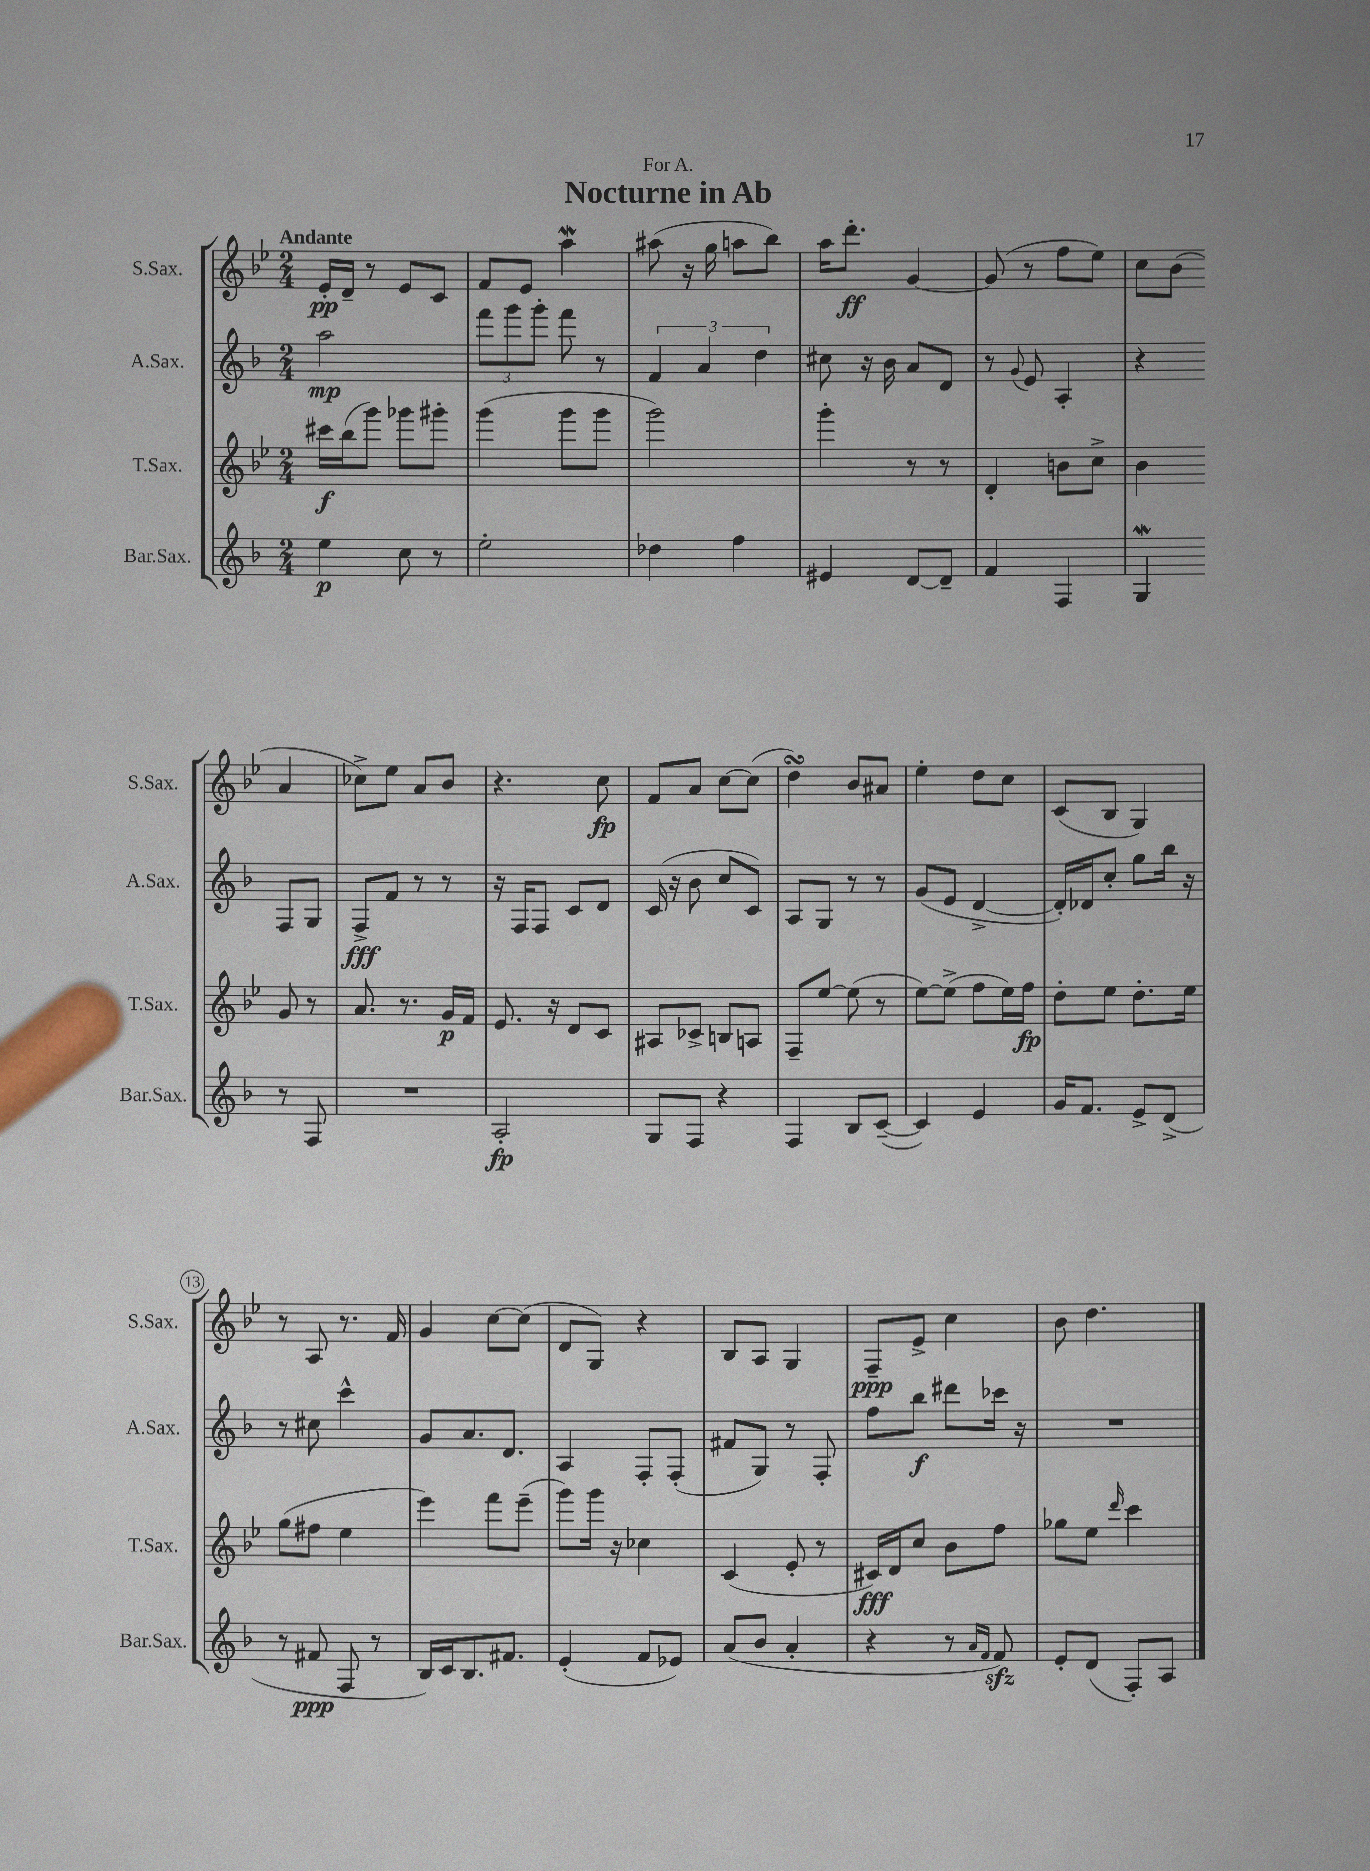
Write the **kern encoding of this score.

**kern	**dynam	**kern	**dynam	**kern	**dynam	**kern	**dynam
*part4	*part4	*part3	*part3	*part2	*part2	*part1	*part1
*staff4	*staff4	*staff3	*staff3	*staff2	*staff2	*staff1	*staff1
*I"Bar.Sax.	*	*I"T.Sax.	*	*I"A.Sax.	*	*I"S.Sax.	*
*I'Bar.Sax.	*	*I'T.Sax.	*	*I'A.Sax.	*	*I'S.Sax.	*
*clefG2	*	*clefG2	*	*clefG2	*	*clefG2	*
*k[b-]	*	*k[b-e-]	*	*k[b-]	*	*k[b-e-]	*
*M2/4	*	*M2/4	*	*M2/4	*	*M2/4	*
=1	=1	=1	=1	=1	=1	=1	=1
!	!	!	!	!	!	!LO:TX:a:B:t=Andante	!
4ee\	p	16ccc#X\LL	f	2aa\	mp	16e-'/LL	pp
.	.	(16bb-\J	.	.	.	16d~/JJ	.
.	.	8ggg\J)	.	.	.	8r	.
8cc\	.	8ggg-X\L	.	.	.	8e-/L	.
8r	.	8ggg#X'\J	.	.	.	8c/J	.
=2	=2	=2	=2	=2	=2	=2	=2
2ee'\	.	(4ggg\	.	12fff\L	.	8f/L	.
.	.	.	.	12ggg\	.	.	.
.	.	.	.	.	.	8e-/J	.
.	.	.	.	12ggg'\J	.	.	.
.	.	8ggg\L	.	8fff\	.	4aaW\	.
.	.	8ggg\J	.	8r	.	.	.
=3	=3	=3	=3	=3	=3	=3	=3
4dd-X\	.	2ggg\)	.	6f/	.	(8aa#X\	.
.	.	.	.	.	.	16r	.
.	.	.	.	6a/	.	.	.
.	.	.	.	.	.	16gg\	.
4ff\	.	.	.	.	.	8aan\L	.
.	.	.	.	6dd\	.	.	.
.	.	.	.	.	.	8bb-\J)	.
=4	=4	=4	=4	=4	=4	=4	=4
4e#X/	.	4ggg'\	.	8cc#X\	.	16aa\KL	.
.	.	.	.	.	.	8.ddd'\J	ff
.	.	.	.	16r	.	.	.
.	.	.	.	16b-\	.	.	.
[8d/L	.	8r	.	8a/L	.	[4g/	.
8d~/J]	.	8r	.	8d/J	.	.	.
=5	=5	=5	=5	=5	=5	=5	=5
4f/	.	4d'/	.	8r	.	(8g/]	.
.	.	.	.	8qqg/	.	.	.
.	.	.	.	8e/	.	8r	.
4F/	.	8bn\L	.	4A'/	.	8ff\L	.
.	.	8cc^\J	.	.	.	8ee-\J)	.
=6	=6	=6	=6	=6	=6	=6	=6
4GW/	.	4b-\	.	4r	.	8cc\L	.
.	.	.	.	.	.	(8b-\J	.
8r	.	8g/	.	8F/L	.	4a/	.
8F/	.	8r	.	8G/J	.	.	.
!!LO:LB:g=z
=7	=7	=7	=7	=7	=7	=7	=7
2r	.	8.a/	.	8F^/L	fff	8cc-X^\L)	.
.	.	.	.	8f/J	.	8ee-\J	.
.	.	8.r	.	.	.	.	.
.	.	.	.	8r	.	8a/L	.
.	.	16g/LL	p	8r	.	8b-/J	.
.	.	16f/JJ	.	.	.	.	.
=8	=8	=8	=8	=8	=8	=8	=8
2A'/	fp	8.e-/	.	16r	.	4.r	.
.	.	.	.	16F/KL	.	.	.
.	.	.	.	8F/J	.	.	.
.	.	16r	.	.	.	.	.
.	.	8d/L	.	8c/L	.	.	.
.	.	8c/J	.	8d/J	.	8cc\	fp
=9	=9	=9	=9	=9	=9	=9	=9
8G/L	.	8A#X/L	.	(16c/	.	8f/L	.
.	.	.	.	16r	.	.	.
8F/J	.	8c-X^/J	.	8b-\	.	8a/J	.
4r	.	8Bn/L	.	8cc/L	.	[8cc\L	.
.	.	8An/J	.	8c/J)	.	(8cc\J]	.
=10	=10	=10	=10	=10	=10	=10	=10
4F/	.	8F~/L	.	8A/L	.	4ddsSsS\)	.
.	.	[8ee-/J	.	8G/J	.	.	.
8B-/L	.	(8ee-\]	.	8r	.	8b-/L	.
([8c~/J	.	8r	.	8r	.	8a#X/J	.
=11	=11	=11	=11	=11	=11	=11	=11
4c/])	.	[8ee-\L)	.	(8g/L	.	4ee-'\	.
.	.	(8ee-^\J]	.	8e/J	.	.	.
4e/	.	8ff\L	.	[4d^/	.	8dd\L	.
.	.	16ee-\L)	.	.	.	8cc\J	.
.	.	16ff\JJ	fp	.	.	.	.
=12	=12	=12	=12	=12	=12	=12	=12
16g/KL	.	8dd'\L	.	16d'/LL])	.	(8c/L	.
8.f/J	.	.	.	16d-X/J	.	.	.
.	.	8ee-\J	.	8cc'/J	.	8B-/J	.
8e^/L	.	8.dd'\L	.	8gg\L	.	4G/)	.
(8d^/J	.	.	.	16bb-\Jk	.	.	.
.	.	16ee-\Jk	.	16r	.	.	.
!!LO:LB:g=z
=13	=13	=13	=13	=13	=13	=13	=13
8r	.	(8gg\L	.	8r	.	8r	.
8f#X/	ppp	8ff#X\J	.	8cc#X\	.	8A/	.
8F/	.	4ee-\	.	4ccc^^\	.	8.r	.
8r	.	.	.	.	.	.	.
.	.	.	.	.	.	16f/	.
=14	=14	=14	=14	=14	=14	=14	=14
16B-/LL)	.	4eee-\)	.	8g/L	.	4g/	.
16c/J	.	.	.	.	.	.	.
8.B-/	.	.	.	8.a/	.	.	.
.	.	8fff\L	.	.	.	[8cc\L	.
8.f#X/J	.	.	.	8.d/J	.	.	.
.	.	(8eee-~\J	.	.	.	(8cc\J]	.
=15	=15	=15	=15	=15	=15	=15	=15
(4e'/	.	8ggg\L)	.	4A/	.	8d/L	.
.	.	16ggg\Jk	.	.	.	8G/J)	.
.	.	16r	.	.	.	.	.
8f/L	.	4cc-X\	.	8F'/L	.	4r	.
8e-X/J)	.	.	.	(8F'/J	.	.	.
=16	=16	=16	=16	=16	=16	=16	=16
(8a/L	.	(4c/	.	8f#X/L	.	8B-/L	.
8b-/J	.	.	.	8G/J)	.	8A/J	.
4a'/	.	8e-'/	.	8r	.	4G/	.
.	.	8r	.	8F'/	.	.	.
=17	=17	=17	=17	=17	=17	=17	=17
4r	.	16c#X/LL)	fff	8ff\L	.	8F~/L	ppp
.	.	16d/J	.	.	.	.	.
.	.	8cc/J	.	8bb-\J	f	8e-^/J	.
8r	.	8b-\L	.	8ddd#X\L	.	4cc\	.
16qqa/LL	.	.	.	.	.	.	.
16qqf/JJ	.	.	.	.	.	.	.
8fzz/)	.	8ff\J	.	16ccc-X\Jk	.	.	.
.	.	.	.	16r	.	.	.
=18	=18	=18	=18	=18	=18	=18	=18
8e'/L	.	8gg-X\L	.	2r	.	8b-\	.
(8d/J	.	8ee-\J	.	.	.	4.dd\	.
.	.	16qqddd/	.	.	.	.	.
8F'/L)	.	4ccc\	.	.	.	.	.
8A/J	.	.	.	.	.	.	.
==	==	==	==	==	==	==	==
*-	*-	*-	*-	*-	*-	*-	*-
